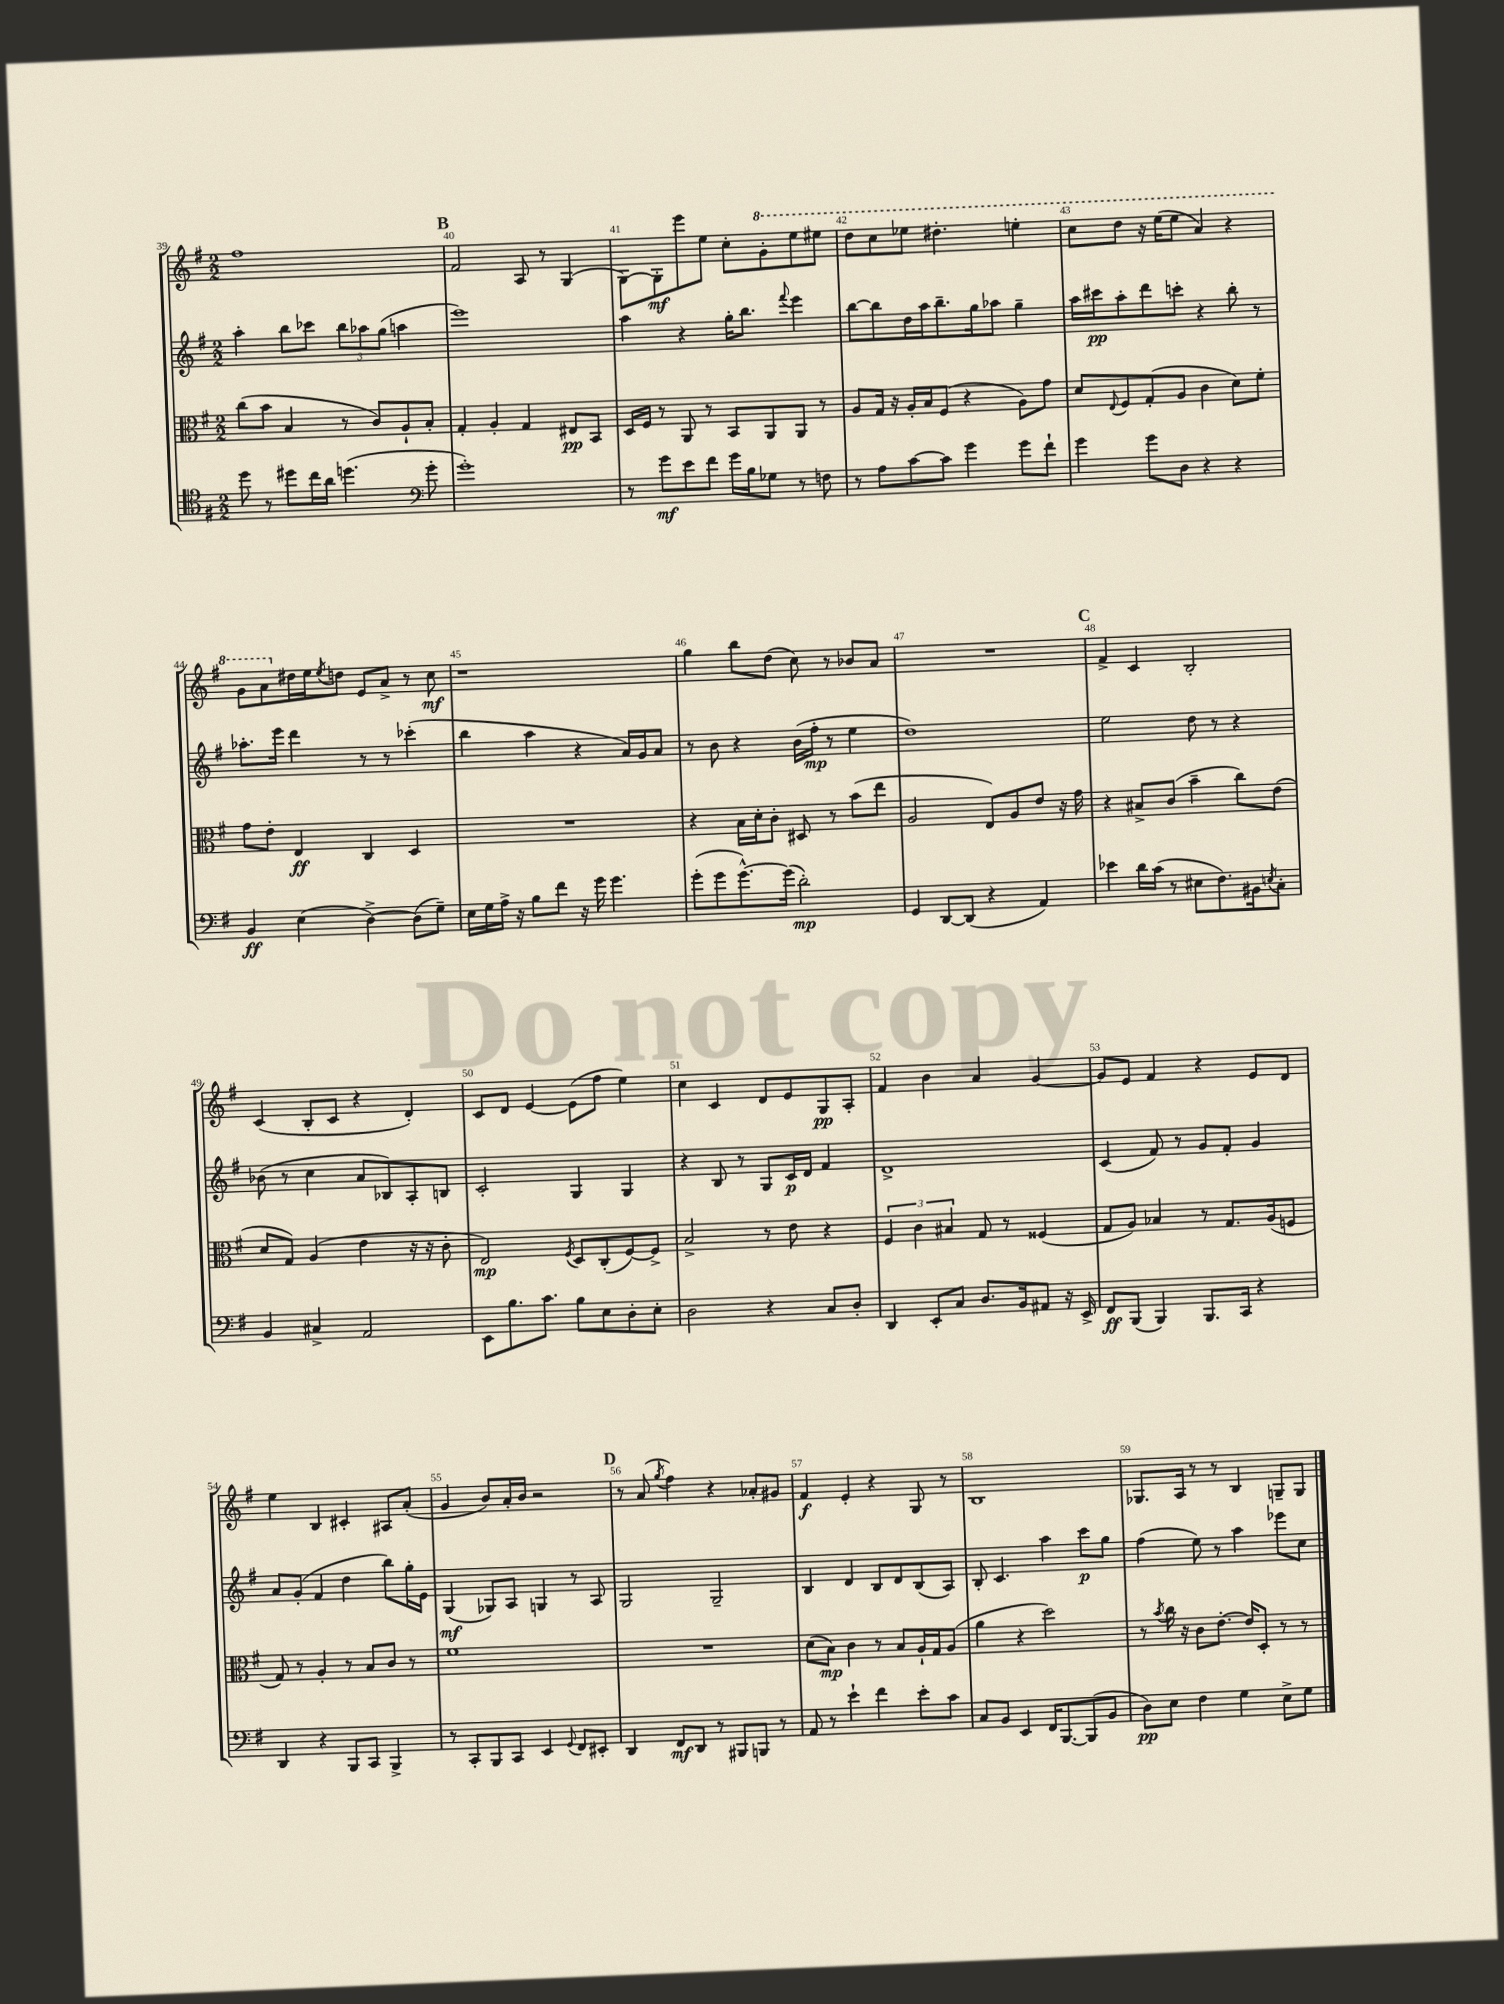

**kern	**dynam	**kern	**dynam	**kern	**dynam	**kern	**dynam
*part4	*part4	*part3	*part3	*part2	*part2	*part1	*part1
*staff4	*staff4	*staff3	*staff3	*staff2	*staff2	*staff1	*staff1
*clefC4	*	*clefC3	*	*clefG2	*	*clefG2	*
*k[f#]	*	*k[f#]	*	*k[f#]	*	*k[f#]	*
*M2/2	*	*M2/2	*	*M2/2	*	*M2/2	*
=39	=39	=39	=39	=39	=39	=39	=39
8dd\	.	(8cc\L	.	4aa'\	.	1ff#	.
8r	.	8b\J	.	.	.	.	.
8dd#X\L	.	4B/	.	8bb\L	.	.	.
16cc\L	.	.	.	8ccc-X\J	.	.	.
16a\JJ	.	.	.	.	.	.	.
(4.ddn\	.	8r	.	12bb\L	.	.	.
.	.	.	.	12aa-X\	.	.	.
.	.	8c/L)	.	.	.	.	.
.	.	.	.	(12gg\J	.	.	.
.	.	8A`/	.	4aan\	.	.	.
*clefF4	*	*	*	*	*	*	*
8g'\	.	8B'/J	.	.	.	.	.
!!LO:REH:place=s1:t=B
=40	=40	=40	=40	=40	=40	=40	=40
1g')	.	4G'/	.	1eee)	.	2f#/	.
.	.	4A'/	.	.	.	.	.
.	.	4G/	.	.	.	8A/	.
.	.	.	.	.	.	8r	.
.	.	8E#X/L	pp	.	.	(4G/	.
.	.	8BB/J	.	.	.	.	.
=41	=41	=41	=41	=41	=41	=41	=41
8r	.	16D/LL	.	4aa\	.	[8G\L)	.
.	.	16F#/JJ	.	.	.	.	.
8g\L	mf	8r	.	.	.	8G'\]	mf
8e\	.	8AA/	.	4r	.	8eee\	.
8f#\J	.	8r	.	.	.	8ee\J	.
16g\LL	.	8BB/L	.	16gg'\KL	.	8cc'\L	.
16B\J	.	.	.	8.bb\J	.	.	.
*	*	*	*	*	*	*8va	*
8G-X\J	.	8AA/	.	.	.	8gg'\	.
.	.	.	.	8qqfff#/	.	.	.
8r	.	8AA/J	.	4eee\	.	8eee\	.
8Fn\	.	8r	.	.	.	8eee#X\J	.
=42	=42	=42	=42	=42	=42	=42	=42
8r	.	8A/L	.	[8bb\L	.	8ddd\L	.
8A\L	.	16G/Jk	.	8bb\]	.	8ccc\	.
.	.	16r	.	.	.	.	.
[8c\	.	16A'/LL	.	16dd\L	.	8eee-X\J	.
.	.	16B/J	.	16aa\J	.	.	.
8c\J]	.	(8F#/J	.	8.bb~\	.	4.ddd#X'\	.
4g\	.	4r	.	.	.	.	.
.	.	.	.	16gg\k	.	.	.
.	.	.	.	8aa-X\J	.	.	.
8g\L	.	8A\L)	.	4gg~\	.	4eeen'\	.
8f#`\J	.	8g\J	.	.	.	.	.
=43	=43	=43	=43	=43	=43	=43	=43
4g\	.	8d/L	.	16aa\LL	.	8ccc\L	.
.	.	.	.	16ccc#X\J	pp	.	.
.	.	8qqE/	.	.	.	.	.
.	.	8F#/	.	8aa'\	.	8ddd\J	.
8g\L	.	(8G'/	.	8ddd\	.	16r	.
.	.	.	.	.	.	(16eee\KL	.
8D\J	.	8A/J	.	8cccn'\J	.	8eee\J	.
4r	.	4c\	.	4r	.	4aa/)	.
4r	.	8d\L)	.	8bb'\	.	4r	.
.	.	8f#'\J	.	8r	.	.	.
!!LO:LB:g=z
=44	=44	=44	=44	=44	=44	=44	=44
4BB/	ff	8g\L	.	8.aa-X'\L	.	8gg\L	.
.	.	8e'\J	.	.	.	8aa\	.
.	.	.	.	16eee\Jk	.	.	.
*	*	*	*	*	*	*X8va	*
(4E\	.	4E/	ff	4ddd\	.	16dd#X\L	.
.	.	.	.	.	.	16ee\J	.
.	.	.	.	.	.	8qee/	.
.	.	.	.	.	.	8ddn\J	.
[4D^\)	.	4C/	.	8r	.	8e/L	.
.	.	.	.	8r	.	8a^/J	.
(8D\L]	.	4D/	.	(4ccc-X'\	.	8r	.
8G~\J)	.	.	.	.	.	8cc\	mf
=45	=45	=45	=45	=45	=45	=45	=45
16E\LL	.	1r	.	4bb\	.	1r	.
16G\	.	.	.	.	.	.	.
16A^\JJ	.	.	.	.	.	.	.
16r	.	.	.	.	.	.	.
8B\L	.	.	.	4aa\	.	.	.
8f#\J	.	.	.	.	.	.	.
16r	.	.	.	4r	.	.	.
16g\	.	.	.	.	.	.	.
4.g\	.	.	.	.	.	.	.
.	.	.	.	16a/LL)	.	.	.
.	.	.	.	16g/J	.	.	.
.	.	.	.	8a/J	.	.	.
=46	=46	=46	=46	=46	=46	=46	=46
(8g'\L	.	4r	.	8r	.	4gg\	.
8g\	.	.	.	8b\	.	.	.
[8.g^^\)	.	16B\LL	.	4r	.	8bb\L	.
.	.	16d'\J	.	.	.	.	.
.	.	8c'\J	.	.	.	(8dd\J	.
(16g\Jk]	.	.	.	.	.	.	.
2d'\)	mp	8D#X/	.	(16b\LL	.	8cc\)	.
.	.	.	.	16ff#'\JJ	mp	.	.
.	.	8r	.	8r	.	8r	.
.	.	(8b\L	.	4ee\	.	8b-X/L	.
.	.	8ee\J	.	.	.	8a/J	.
=47	=47	=47	=47	=47	=47	=47	=47
4GG/	.	2A/	.	1dd)	.	1r	.
[8DD/L	.	.	.	.	.	.	.
(8DD/J]	.	.	.	.	.	.	.
4r	.	8E/L)	.	.	.	.	.
.	.	8A/	.	.	.	.	.
4AA/)	.	8e/J	.	.	.	.	.
.	.	16r	.	.	.	.	.
.	.	16g\	.	.	.	.	.
!!LO:REH:place=s1:t=C
=48	=48	=48	=48	=48	=48	=48	=48
4e-X\	.	4r	.	2ee\	.	4f#^/	.
16d\LL	.	8B#X^/L	.	.	.	4c/	.
(16c\JJ	.	.	.	.	.	.	.
8r	.	(8c/J	.	.	.	.	.
8E#X\L	.	4b~\	.	8dd\	.	2B'/	.
8.F#\)	.	.	.	8r	.	.	.
.	.	8cc\L)	.	4r	.	.	.
16BB#X\k	.	.	.	.	.	.	.
8qEn/	.	.	.	.	.	.	.
8C'\J	.	(8e\J	.	.	.	.	.
!!LO:LB:g=z
=49	=49	=49	=49	=49	=49	=49	=49
4BB/	.	8d/L	.	(8b-X\	.	(4c/	.
.	.	8G/J)	.	8r	.	.	.
4C#X^/	.	(4A/	.	4cc\	.	8B'/L	.
.	.	.	.	.	.	8c/J	.
2AA/	.	4e\	.	8a/L	.	4r	.
.	.	.	.	8B-X/)	.	.	.
.	.	16r	.	8A'/	.	4d'/)	.
.	.	16r	.	.	.	.	.
.	.	8c'\	.	8Bn/J	.	.	.
=50	=50	=50	=50	=50	=50	=50	=50
8EE\L	.	2E/)	mp	2c'/	.	8c/L	.
8.B\	.	.	.	.	.	8d/J	.
.	.	.	.	.	.	[4e/	.
8.c\J	.	.	.	.	.	.	.
.	.	8qF#/	.	.	.	.	.
8B\L	.	8D/L	.	4G/	.	(8e\L]	.
8E\	.	(8C'/	.	.	.	8ff#\J	.
8D'\	.	[8F#/)	.	4G/	.	4ee\)	.
8E'\J	.	8F#^/J]	.	.	.	.	.
=51	=51	=51	=51	=51	=51	=51	=51
2D\	.	2B^/	.	4r	.	4cc\	.
.	.	.	.	8B/	.	4c/	.
.	.	.	.	8r	.	.	.
4r	.	8r	.	8G/L	.	8d/L	.
.	.	8e\	.	16c/L	p	8e/	.
.	.	.	.	16d/JJ	.	.	.
8C/L	.	4r	.	4f#/	.	8G/	pp
8D'/J	.	.	.	.	.	8A'/J	.
=52	=52	=52	=52	=52	=52	=52	=52
4DD/	.	6F#/	.	1d^	.	4f#/	.
.	.	6c\	.	.	.	.	.
8EE'/L	.	.	.	.	.	4b\	.
.	.	6B#X/	.	.	.	.	.
8C/J	.	.	.	.	.	.	.
8.D/L	.	8G/	.	.	.	4a/	.
.	.	8r	.	.	.	.	.
16BB/k	.	.	.	.	.	.	.
8AA#X/J	.	(4F##X/	.	.	.	[4g/	.
16r	.	.	.	.	.	.	.
16EE^/	.	.	.	.	.	.	.
=53	=53	=53	=53	=53	=53	=53	=53
8FF#/L	ff	8G/L	.	(4c/	.	8g/L]	.
(8BBB/J	.	8A/J)	.	.	.	8e/J	.
4BBB/)	.	4B-X/	.	8f#/)	.	4f#/	.
.	.	.	.	8r	.	.	.
8.BBB/L	.	8r	.	8g/L	.	4r	.
.	.	8.G/L	.	8f#'/J	.	.	.
16CC/Jk	.	.	.	.	.	.	.
4r	.	.	.	4g/	.	8e/L	.
.	.	(16A/k	.	.	.	.	.
.	.	8Fn/J	.	.	.	8d/J	.
!!LO:LB:g=z
=54	=54	=54	=54	=54	=54	=54	=54
4DD/	.	8G/)	.	8a/L	.	4ee\	.
.	.	8r	.	(8g'/J	.	.	.
4r	.	4A'/	.	4f#/	.	4B/	.
8BBB/L	.	8r	.	4dd\	.	4c#X'/	.
8CC/J	.	8B/L	.	.	.	.	.
4BBB^/	.	8c/J	.	8bb\L)	.	8A#X/L	.
.	.	8r	.	16gg'\L	.	(8a'/J	.
.	.	.	.	16e\JJ	.	.	.
=55	=55	=55	=55	=55	=55	=55	=55
8r	.	1f#	.	(4G/	mf	4g/	.
8CC'/L	.	.	.	.	.	.	.
8BBB/	.	.	.	8G-X/L)	.	8b/L)	.
8CC/J	.	.	.	8A/J	.	16a'/L	.
.	.	.	.	.	.	16b/JJ	.
4EE/	.	.	.	4Gn/	.	2r	.
8qqGG/	.	.	.	.	.	.	.
8FF#/L	.	.	.	8r	.	.	.
8EE#X'/J	.	.	.	8A/	.	.	.
!!LO:REH:place=s1:t=D
=56	=56	=56	=56	=56	=56	=56	=56
4DD/	.	1r	.	2G/	.	8r	.
.	.	.	.	.	.	(8a/	.
.	.	.	.	.	.	8qgg/	.
8FF#/L	mf	.	.	.	.	4ff#\)	.
8DD/J	.	.	.	.	.	.	.
8r	.	.	.	2G~/	.	4r	.
8BBB#X/L	.	.	.	.	.	.	.
8BBBn/J	.	.	.	.	.	8a-X'/L	.
8r	.	.	.	.	.	8g#X/J	.
=57	=57	=57	=57	=57	=57	=57	=57
8AA/	.	(8d\L	.	4B/	.	4f#/	f
8r	.	8B\J)	mp	.	.	.	.
4e`\	.	4c\	.	4d/	.	4e'/	.
4f#\	.	8r	.	8B/L	.	4r	.
.	.	8B/L	.	8d/	.	.	.
8e'\L	.	16A`/L	.	(8B/	.	8G/	.
.	.	16G/J	.	.	.	.	.
8c\J	.	(8A/J	.	8A/J)	.	8r	.
=58	=58	=58	=58	=58	=58	=58	=58
8C/L	.	4a\	.	8B'/	.	1B	.
8BB/J	.	.	.	4.c/	.	.	.
4EE/	.	4r	.	.	.	.	.
16FF#/KL	.	2dd\)	.	4aa\	.	.	.
[8.BBB/	.	.	.	.	.	.	.
(8BBB/]	.	.	.	8ccc\L	p	.	.
8BB/J	.	.	.	8gg\J	.	.	.
=59	=59	=59	=59	=59	=59	=59	=59
8D\L)	pp	8r	.	(4ff#\	.	8.G-X/L	.
.	.	8qb/	.	.	.	.	.
8E\J	.	16cc\	.	.	.	.	.
.	.	16r	.	.	.	16A/Jk	.
4F#\	.	8c\L	.	8ee\)	.	8r	.
.	.	[8.e'\J	.	8r	.	8r	.
4G\	.	.	.	4aa\	.	4B/	.
.	.	16e/KL]	.	.	.	.	.
.	.	8D'/J	.	.	.	.	.
8E^\L	.	8r	.	8eee-X\L	.	8Gn~/L	.
8G\J	.	8r	.	8cc\J	.	8G/J	.
==	==	==	==	==	==	==	==
*-	*-	*-	*-	*-	*-	*-	*-
